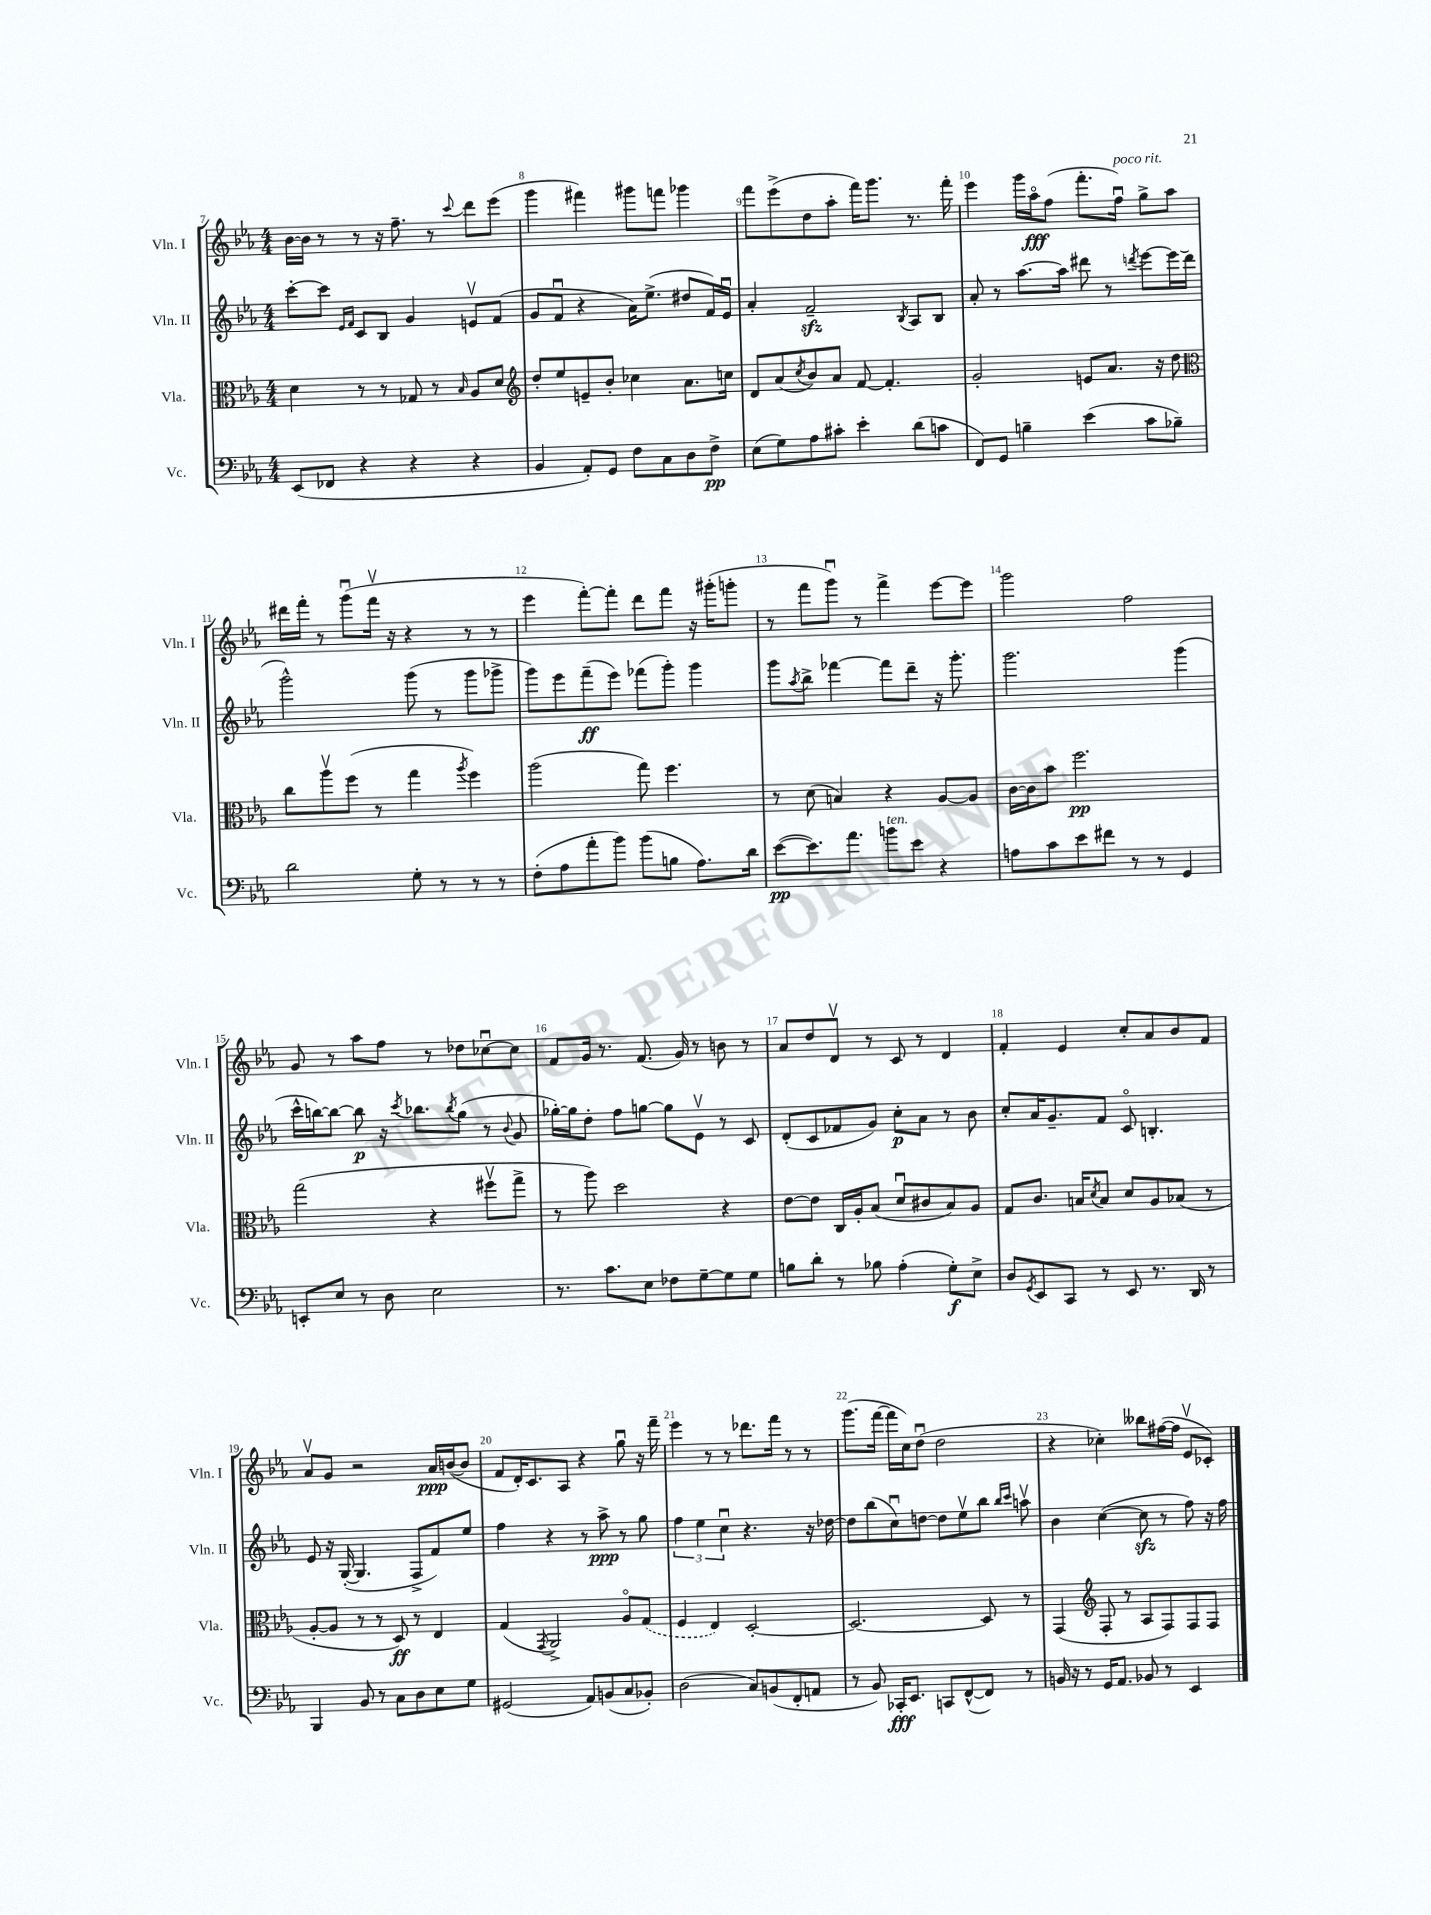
<<
\new StaffGroup <<
\new Staff = "s0" \with { instrumentName = "Vln. I" shortInstrumentName = "Vln. I" } {
    \clef treble \key ees \major \numericTimeSignature \time 4/4
    bes'16~ bes'16 r8 r8 r16 f''8.-- r8 \appoggiatura { c'''8 } d'''8 ees'''8( |
    g'''4 fis'''4) gis'''8 f'''8 ges'''4 |
    f'''8 ees'''8->( d''8 aes''8-. f'''16) g'''8. r8. f'''16-. |
    ees'''4 g'''16 aes''16\flageolet\fff f''8( f'''8.-. f''16\downbow^\markup { \italic "poco rit." }) g''8-> aes''8 |
    dis'''16 f'''16-. r8 g'''8\downbow( f'''16\upbow r16 r4 r8 r8 |
    ees'''4 f'''8~-.) f'''8-. d'''8 f'''8 r16 gis'''16-.( g'''8-. |
    r8 f'''8 g'''8\downbow) r8 f'''4-> ees'''8~ ees'''8 |
    g'''2 f''2 |
    g'8 r8 aes''8 f''8 r8 des''8 ces''8~\downbow ces''8 |
    f'8 g'16 r8. f'8.( g'16) r8 b'8 r8 |
    aes'8 d''8 d'8\upbow r8 c'8 r8 d'4 |
    f'4-. ees'4 c''8-. aes'8 bes'8 f'8 |
    aes'8\upbow g'8 r2 aes'16\ppp b'16~( b'8 |
    f'8 d'16-.) c'8. aes8 r4 g''8\downbow r16 f'''16-- |
    ees'''4 r8 r8 des'''8. f'''16 r8 r8 |
    g'''8.( f'''16~ f'''16 c''16) d''8\downbow( d''2 |
    r4 ces''4-.) beses''8 fis''16~( fis''16 ees'8\upbow ces'8-.) \bar "|." |
}
\new Staff = "s1" \with { instrumentName = "Vln. II" shortInstrumentName = "Vln. II" } {
    \clef treble \key ees \major \numericTimeSignature \time 4/4
    c'''8~-. c'''8 \grace { ees'16 f'16 } c'8 bes8 g'4 e'8\upbow f'8( |
    g'8 f'8\downbow r4 aes'16) ees''8.->( dis''8 f'16) ees'16\downbow |
    aes'4-. f'2--\sfz \acciaccatura { bes8 } aes8 bes8 |
    aes'8-. r8 aes''8.~ aes''16 dis'''8 r8 \acciaccatura { d'''8 } ees'''8~ ees'''16 d'''16( |
    g'''2-^) g'''8( r8 g'''8 ges'''8-> |
    g'''8) ees'''8 f'''8--\ff( ees'''8) fes'''8( g'''8-.) g'''4 |
    g'''8 \acciaccatura { aes''8 } bes''8-> fes'''4~ fes'''8 d'''8-- r16 g'''8.-. |
    g'''2. g'''4( |
    c'''16-^ b''16~) b''8~ b''8\p r16 \acciaccatura { c'''8 } bes''8. \acciaccatura { bes''8 } g''8( r8 \appoggiatura { bes'8 } g'8 |
    ges''16~-.) ges''16 d''8-. f''8 g''8~ g''8 ees'8\upbow r8 c'8 |
    d'8-.( c'8 fes'8 g'8) c''8-.\p aes'8 r8 bes'8 |
    c''8-. aes'16 g'8.-- f'8 c'8\flageolet b4.-. |
    ees'8 r16 g16~-.( g4. f8-> f'8) ees''8 |
    f''4 r4 r8 aes''8->\ppp r8 g''8 |
    \tuplet 3/2 { f''4 ees''4 c''4\downbow } r4. r16 des''16~ |
    des''8 bes''8( c''8\downbow) d''8~ d''8 ees''8\upbow bes''8 \grace { bes''16 c'''16 } a''8\upbow |
    bes'4 c''4~( c''8\sfz r8 f''8) r16 f''16 \bar "|." |
}
\new Staff = "s2" \with { instrumentName = "Vla." shortInstrumentName = "Vla." } {
    \clef alto \key ees \major \numericTimeSignature \time 4/4
    d'4 r8 r8 ges8 r8 \grace { bes16 } aes8 d'8 |
    \clef treble d''8-. ees''8 e'8-- bes'8-. ces''4 aes'8. c''16 |
    d'8 aes'8( \acciaccatura { c''8 } bes'8) aes'8 f'8~ f'4.-. |
    g'2-. e'8 aes'8. r16 d''8 |
    \clef alto c''8 aes''8\upbow f''8( r8 g''4 \acciaccatura { aes''8 } f''4) |
    aes''2( g''8) f''4. |
    r8 d'8( b4) r4 aes8~ aes8 |
    c'16~ c'16 bes'8 f''2.\pp |
    g''2( r4 fis''8\upbow g''8-> |
    r8 aes''8) d''2 r4 |
    ees'8~ ees'8 c16 aes16-. bes8( d'8\downbow cis'8 bes8) aes8 |
    g8 c'8. b16 \acciaccatura { d'8 } b8 d'8 aes8 bes8( r8 |
    aes8~-. aes8 r8 r8 d8\ff) r8 ees4 |
    g4( \acciaccatura { g,8 } aes,2->) aes8\flageolet \once \slurDashed g8( |
    f4 ees4) d2~-. |
    d2.~ d8 r8 |
    g,4( \clef treble f8-. r8 aes8 f8) f8 f8 \bar "|." |
}
\new Staff = "s3" \with { instrumentName = "Vc." shortInstrumentName = "Vc." } {
    \clef bass \key ees \major \numericTimeSignature \time 4/4
    ees,8( fes,8 r4 r4 r4 |
    bes,4 aes,8-.) g,8 f8 c8 d8 f8->\pp |
    ees8( g8) aes8 cis'8-. ees'4-. d'8( c'8 |
    f,8) g,8 b4-- ees'4( c'8 bes8--) |
    d'2 g8-. r8 r8 r8 |
    f8-.( aes8 aes'8-. bes'8) bes'8( b8 aes8.) d'16 |
    ees'8~\pp( ees'8.) aes'8. b'8^\markup { \italic "ten." } ees'8 r4 |
    a8 c'8 ees'8 fis'8 r8 r8 g,4 |
    e,8-. ees8 r8 d8 ees2 |
    r8. c'8. ees8 fes8 g8~-- g8 g8 |
    b8 d'8-. r8 bes8 aes4-.( g8-.\f) ees8-> |
    d8 \acciaccatura { g,8 } ees,8 c,8 r8 ees,8 r8. d,16 r8 |
    bes,,4 bes,8 r8 c8 d8 ees8 g8 |
    gis,2( aes,8) b,8( c8 bes,8-.) |
    d2( c8) b,8( f,8-. a,8 |
    r8 bes,8) ces,16-.\fff ees,8. c,8 f,8~-^( f,8) r8 |
    b,16 r16 r8 g,16 aes,8. bes,8 r8 ees,4 \bar "|." |
}
>>
>>
\layout { \context { \Score currentBarNumber = #7 \override BarNumber.break-visibility = ##(#f #t #t) barNumberVisibility = #all-bar-numbers-visible } }
